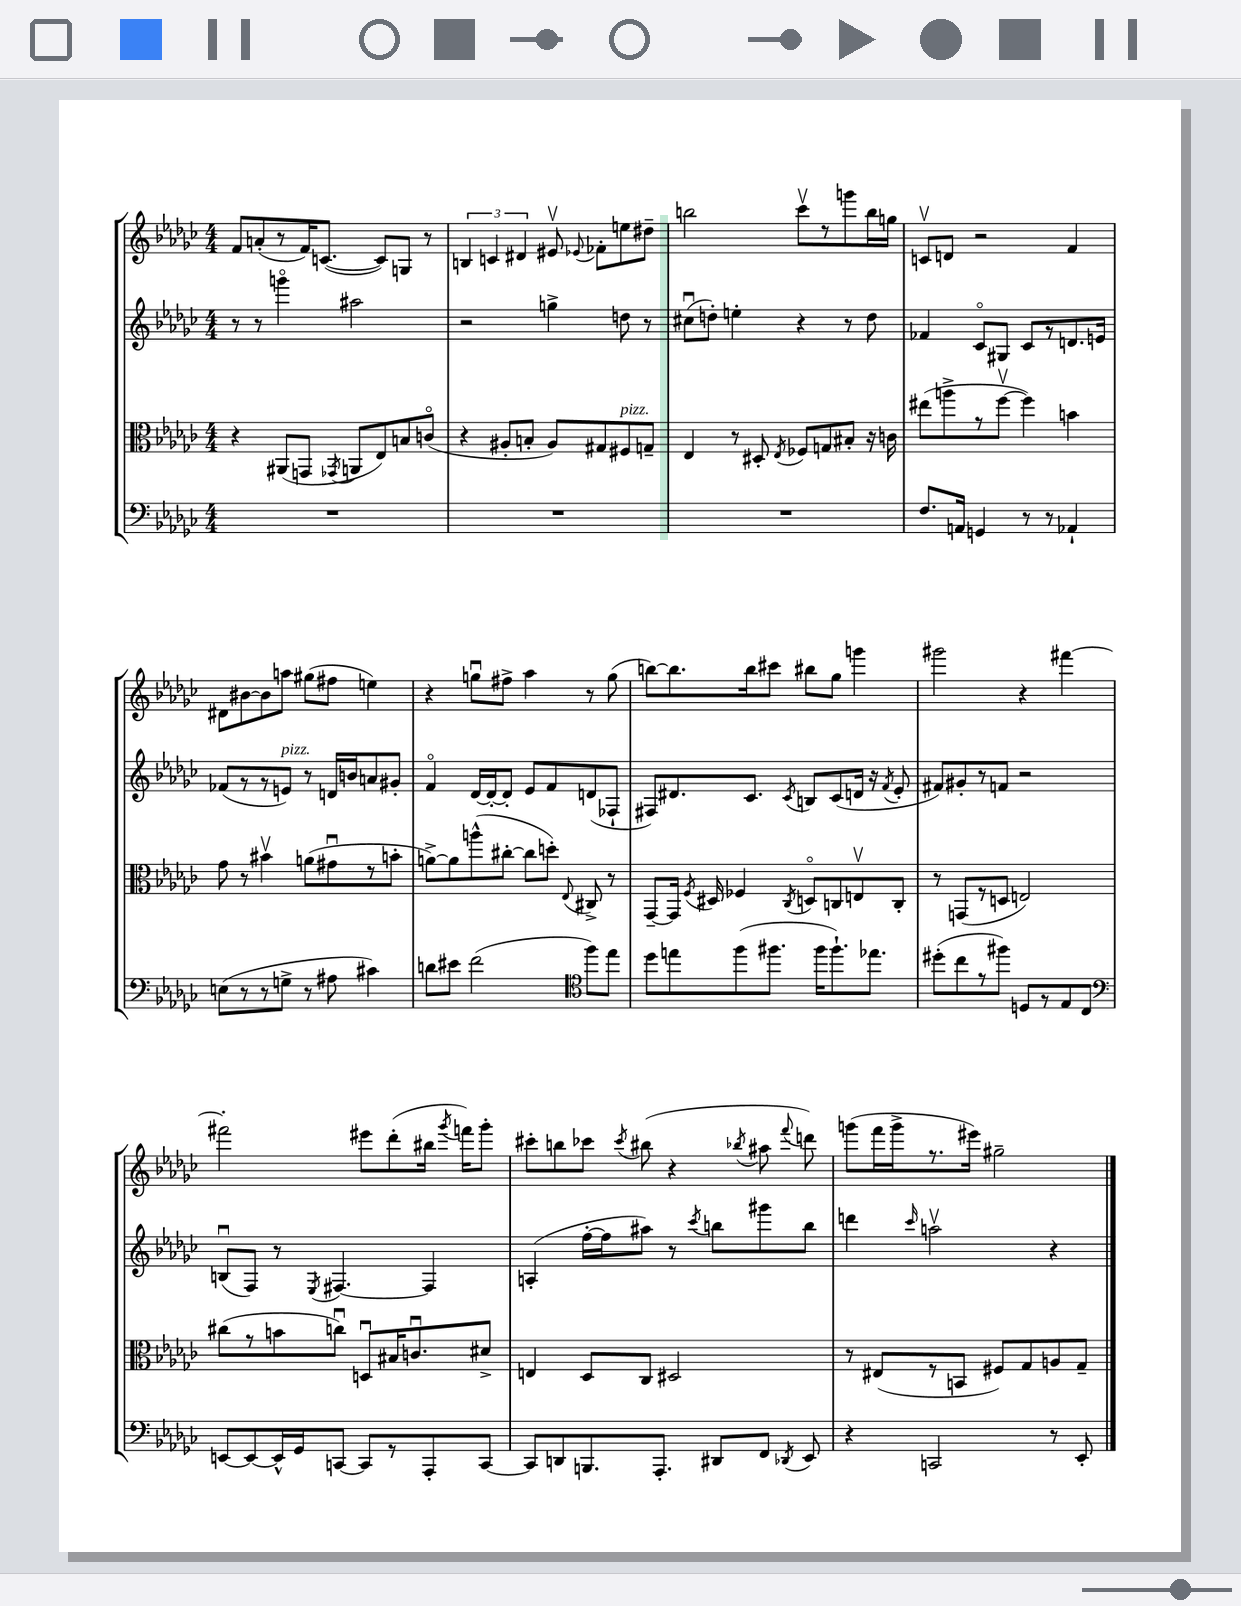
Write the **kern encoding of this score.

**kern	**kern	**kern	**kern
*part4	*part3	*part2	*part1
*staff4	*staff3	*staff2	*staff1
*clefF4	*clefC3	*clefG2	*clefG2
*k[b-e-a-d-g-c-]	*k[b-e-a-d-g-c-]	*k[b-e-a-d-g-c-]	*k[b-e-a-d-g-c-]
*M4/4	*M4/4	*M4/4	*M4/4
=58	=58	=58	=58
1r	4r	8r	8f/L
.	.	8r	(8an'/
.	(8AA#X/L	4gggn\	8r
.	8GGn/J	.	16f/K)
.	.	.	([8.cn/J
.	8qGG-X/	.	.
.	8AAn/L	2aa#X\	.
.	8E-/)	.	8c/L])
.	8Bn/	.	8Gn/J
.	(8cn/J	.	8r
=59	=59	=59	=59
1r	4r	2r	6Bn/
.	.	.	6cn/
.	8A#X'/L	.	.
.	.	.	6d#X/
.	8Bn'/J	.	.
.	8A#/L)	4ggn^\	8e#Xv/
.	.	.	8qqe-X/
.	8G#X/	.	8f-X'\L
!	!LO:TX:a:i:t=pizz.	!	!
.	8F#X/	8ddn\	8een\
.	8Gn~/J	8r	8dd#X~\J
=60	=60	=60	=60
1r	4E-/	(8cc#Xu\L	2bbn\
.	.	8ddn'\J)	.
.	8r	4een'\	.
.	8D#X'/	.	.
.	8qE-/	.	.
.	8F-X/L	4r	8ccc-v\L
.	8Gn/	.	8r
.	8B#X'/J	8r	8gggn\
.	16r	8dd\	16bb\L
.	16cn\	.	16ggn\JJ
=61	=61	=61	=61
8.F/L	(8ee#X\L	4f-X/	8cnv/L
.	8aan^\	.	8dn/J
16AAn/Jk	.	.	.
4GGn/	8r	8c-/L	2r
.	[8ffv\J	8G#X/J	.
8r	4ff\])	8c-/L	.
8r	.	8r	.
4AA-X`/	4bn\	8.dn/	4f/
.	.	16en/Jk	.
!!LO:LB:g=z
=62	=62	=62	=62
(8En\L	8g-\	(8f-X/L	8d#X\L
8r	8r	8r	[8b#X\
8r	4b#Xv\	8r	8b#\]
!	!	!LO:TX:a:i:t=pizz.	!
8Gn^\J	.	8en/J)	8aan\J
8r	(8an\L	8r	(8gg#X\L
8A#X\	8g#Xu\	16dn/LL	8ff#X\J
.	.	16bn/J	.
4c#X\)	8r	8an/	4een\)
.	8bn'\J	8g#X'/J	.
=63	=63	=63	=63
8dn\L	[8an^\L)	4f/	4r
8e#X\J	8a\]	.	.
(2f\	(8aan^^\	[16d-/LL	8ggnu\L
.	.	16d-'/J_	.
.	[8cc#X'\J	8d-'/J]	8ff#X^\J
.	8cc#\L]	8e-/L	4aa-\
.	8ddn'\J)	8f/	.
*clefC4	*	*	*
.	8qqE-/	.	.
8ff\L)	8C#X^/	(8dn/	8r
8ee-\J	8r	8F-X`/J	(8gg\
=64	=64	=64	=64
8dd-\L	[8GG-~/L	8F#X/L)	[8bbn\L)
8een\	16GG-/Jk]	8.d#X/	8.bb\]
.	8qF/	.	.
.	16D#X/	.	.
(8ff\	4F-X/	.	.
.	.	8.c-/J	16bb\k
8.ff#X\J	.	.	8ccc#X\J
.	8qC-/	8qc-/	.
.	8Dn/L	8Bn/L	8bb#X\L
16ff#\KL	.	.	.
8.ff#`\)	8Cn/	(8c-/	8gg-\J
.	8Env/	16dn/Jk	4gggn\
8.ee-X\J	.	16r	.
.	.	8qf/	.
.	8C'/J	8e-'/	.
=65	=65	=65	=65
(8dd#X'\L	8r	8f#X/L)	2ggg#X\
8cc-\	(8GGn/L	8g#X'/	.
8r	8r	8r	.
8ff#X\J)	8Dn/J	8fn/J	.
8Dn/L	2En/)	2r	4r
8r	.	.	.
8E-/	.	.	[4fff#X\
8C-/J	.	.	.
!!LO:LB:g=z
=66	=66	=66	=66
*clefF4	*	*	*
[8EEn/L	(8cc#X\L	(8Bnu/L	2fff#X'\]
8EE/_	8r	8F/J)	.
16EE^^/L]	8bn\	8r	.
16GG-/J	.	.	.
.	.	8qE-/	.
[8CCn/J	8ccnu\J)	[4.F#X/	.
8CC/L]	8Dnu/L	.	8eee#X\L
8r	16B#X/K	.	(8ddd-'\
.	8.cnu/	.	.
8AAA-'/	.	4F#/]	16bb#X\Jk
.	.	.	8qggg-/
.	.	.	16fffn\KL)
[8CC/J	8d#X^/J	.	8ggg-'\J
=67	=67	=67	=67
8CC/L]	4En/	(4An'/	8ccc#X'\L
8DDn/	.	.	8bbn\
8.BBBn/	8D-/L	[16ff'\LL	8ccc-X\J
.	.	16ff\J]	.
.	.	.	8qccc-/
.	8C-/J	8aa#X\J)	(8bb#X\
8.AAA-'/J	.	.	.
.	2D#X/	8r	4r
.	.	8qccc-/	.
8DD#X/L	.	8bbn\L	.
.	.	.	8qbb-X/
8FF/J	.	8ggg#X\	8aa#X\
8qDD-X/	.	.	8qqfff/
8EE-/	.	8bb\J	8dddn\)
=68	=68	=68	=68
4r	8r	4dddn\	(8gggn\L
.	(8E#X/L	.	16fff\L
.	.	.	16ggg^\J
.	.	16qqccc-/	.
2CCn/	8r	2aanv\	8.r
.	8BBn/J	.	.
.	.	.	16eee#X\Jk)
.	8F#X/L)	.	2gg#X~\
.	8G-/	.	.
8r	8An/	4r	.
8EE-'/	8G-~/J	.	.
==	==	==	==
*-	*-	*-	*-
